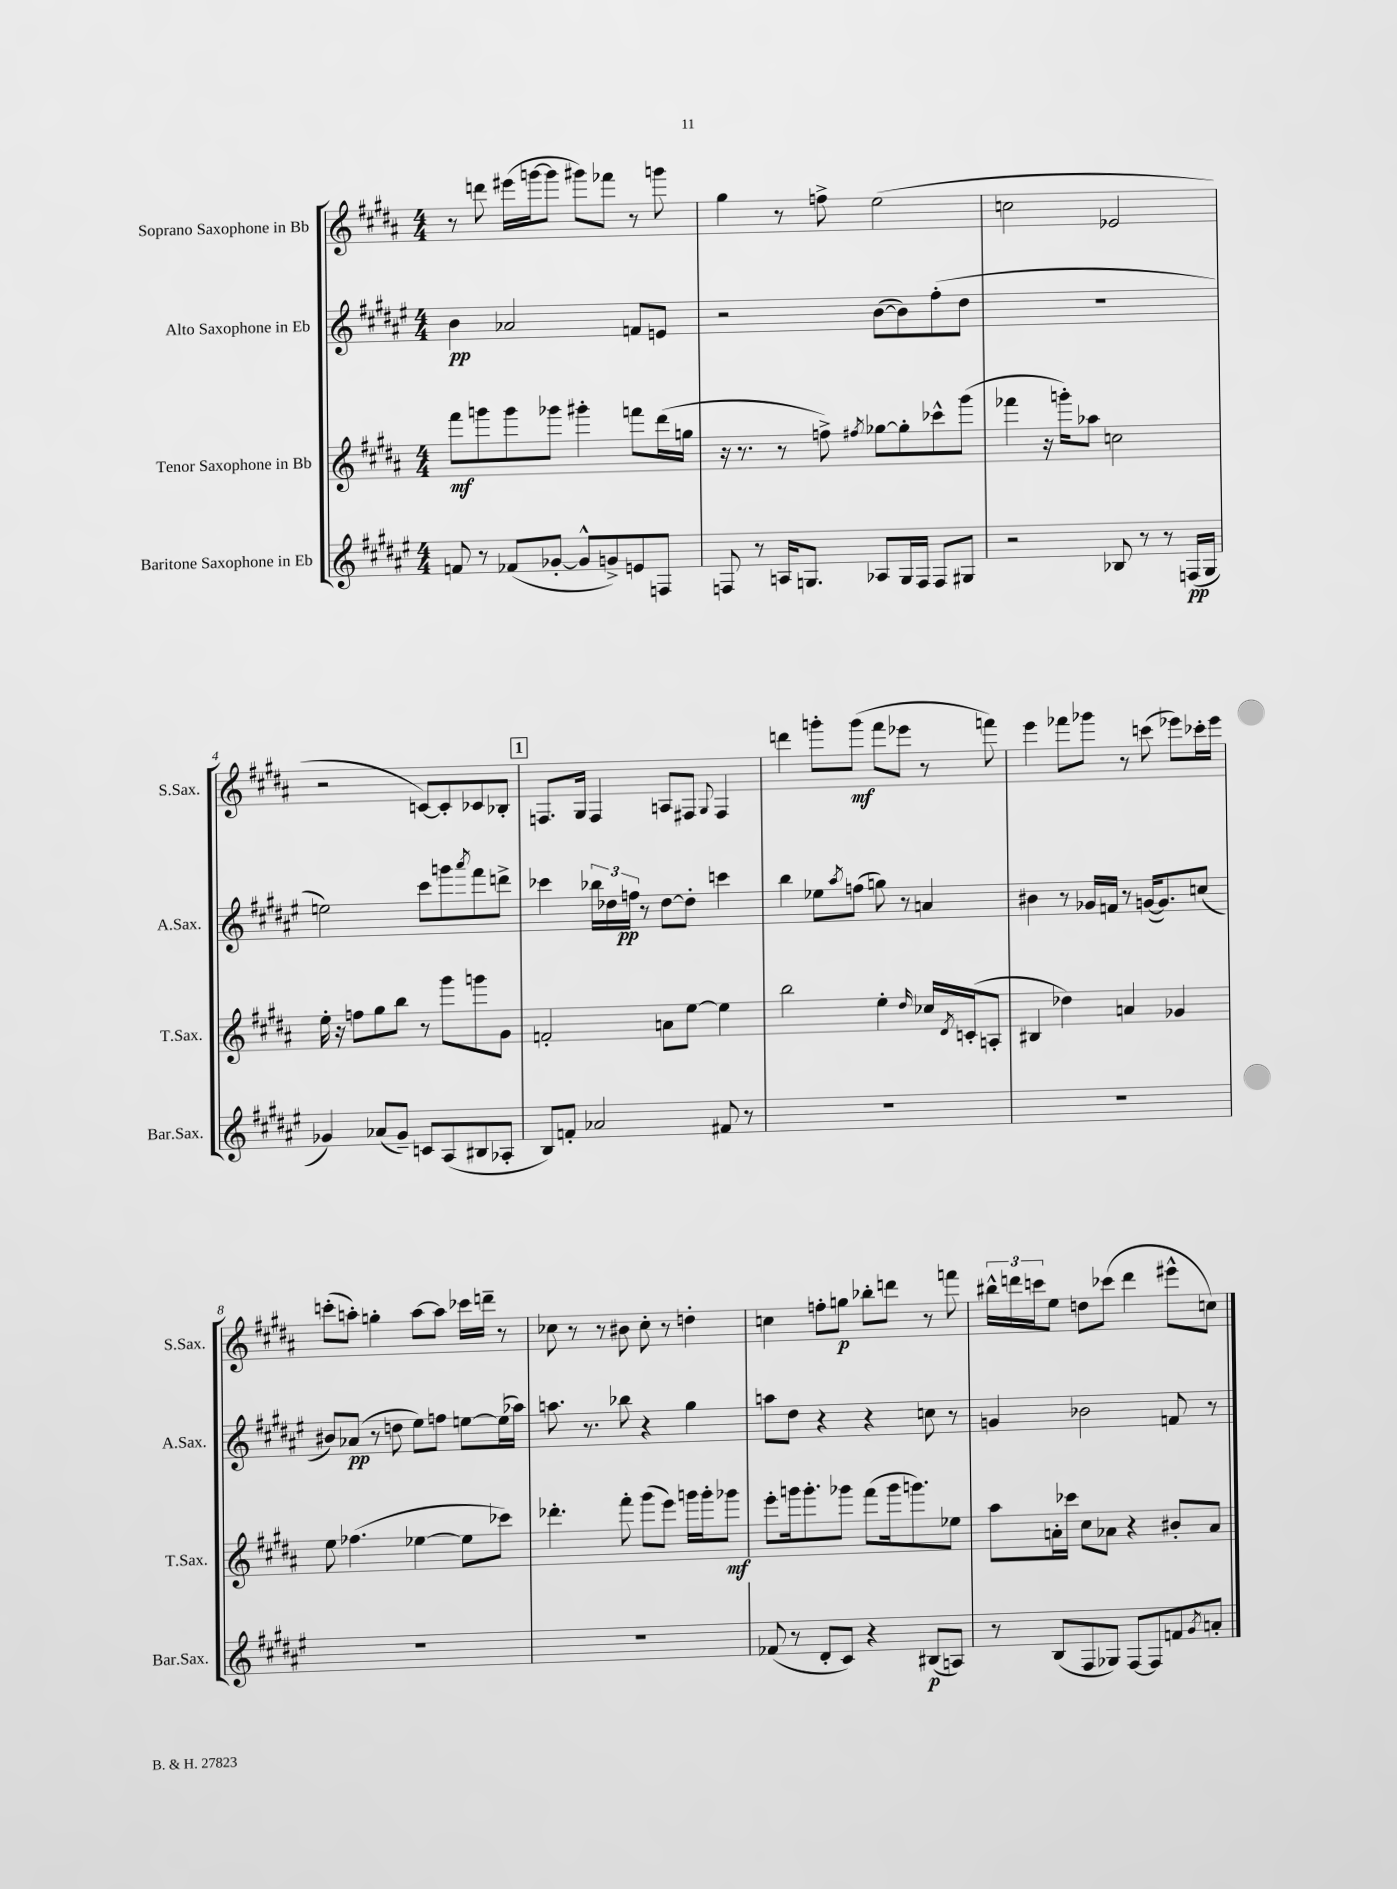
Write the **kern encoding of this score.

**kern	**kern	**kern	**kern
*staff4	*staff3	*staff2	*staff1
*clefG2	*clefG2	*clefG2	*clefG2
*k[f#c#g#d#a#e#]	*k[f#c#g#d#a#]	*k[f#c#g#d#a#e#]	*k[f#c#g#d#a#]
*M4/4	*M4/4	*M4/4	*M4/4
8f	8fff#	4b	8r
8r	8ggg	.	8ddd
(8f-	8ggg	2a-	(16eee#
.	.	.	[16ggg
[8g-'	8ggg-	.	8ggg]
8g-^^]	4ggg#'	.	8ggg#)
8g^)	.	.	8fff-
8e	8fff	8f	8r
8F	(16ddd#	8e	8ggg
.	16gg	.	.
=	=	=	=
8F	16r	2r	4gg#
.	8.r	.	.
8r	.	.	.
16A	8r	.	8r
8.G	.	.	.
.	8ff^)	.	8ff^
.	8qff#	.	.
8A-	[8gg-	([8b	(2ee
16G	8gg-']	8b])	.
16F	.	.	.
8F	8ccc-^^	(8ff#'	.
8G#	(8ggg#	8dd#	.
=	=	=	=
2r	4fff-	1r	2cc
.	16r	.	.
.	16ggg')	.	.
.	8aa-	.	.
8B-	2cc	.	2e-
8r	.	.	.
8r	.	.	.
(16F	.	.	.
16G#	.	.	.
=	=	=	=
4g-)	16ee'	2ee)	2r
.	16r	.	.
.	8ff	.	.
(8a-	8gg#	.	.
8g-~)	8bb	.	.
8c	8r	8ccc#	[8c)
(8A#	8ggg#	8ggg	8c']
.	.	8qaaa#	.
8B#	8ggg	8fff#	8c-
8A-'	8g#	8ddd^	8B-'
=	=	=	=
8B)	2f'	4ccc-	8.F
8f'	.	.	.
.	.	.	16G#
2a-	.	24bb-	4F
.	.	24dd-	.
.	.	24ff	.
.	.	8r	.
.	8a	[8dd-	8A
.	[8ee	8dd-']	8F#
.	.	.	8qqG#
8f#	4ee]	4ccc	4F#
8r	.	.	.
=	=	=	=
1r	2bb	4bb	4ddd
.	.	8ee-	8ggg'
.	.	8qaa#	.
.	.	(8ff	(8ggg
.	4ee'	8gg)	8fff#
.	.	8r	8eee-
.	16qqdd#	.	.
.	16cc-	4a	8r
.	8qd#	.	.
.	(16c'	.	.
.	8A'	.	8fff)
=	=	=	=
1r	4B#	4b#	4eee
.	4dd-)	8r	8fff-
.	.	16g-	8ggg-
.	.	16f	.
.	4a	8r	8r
.	.	([16g	(8ccc
.	.	8.g])	.
.	4g-	.	8eee-)
.	.	(8cc	16ccc-'
.	.	.	16eee-
=	=	=	=
1r	8ee	8b#)	(8ccc'
.	(4.ff-	(8a-	8aa')
.	.	8r	4gg'
.	.	8dd	.
.	[4ee-	8ee#)	[8aa
.	.	8ff	8aa]
.	8ee-]	[8ee	16ccc-
.	.	.	16ddd~
.	8ccc-)	(16ee]	8r
.	.	16aa-)	.
=	=	=	=
1r	4.ddd-'	8.aa	8cc-
.	.	.	8r
.	.	8.r	.
.	.	.	8r
.	8fff#'	8bb-	8b#
.	(8ggg#	4r	8cc-'
.	8eee)	.	8r
.	16ggg	4gg#	4dd'
.	16ggg'	.	.
.	8ggg-	.	.
=	=	=	=
(8f-	8eee'	8aa	4cc
8r	16ggg	8dd#	.
.	8.ggg'	.	.
8d#'	.	4r	8ff'
8c#)	8ggg-	.	8gg
4r	(8fff#	4r	8bb-'
.	16ggg-	.	8ddd
.	8.ggg)	.	.
(8B#	.	8cc	8r
8A)	8ee-	8r	8fff
=	=	=	=
8r	8aa#	4g	24bb#^^
.	.	.	24ddd
.	.	.	24ccc
(8B	16a'	.	8ee
.	16ccc-	.	.
8F#	8cc#	2b-	8dd
8G-)	8a-	.	(8ccc-
[8F#	4r	.	4ddd
8F#]	.	.	.
8f	8b#'	8f	8eee#^^
8qg#	.	.	.
8a'	8a-	8r	8cc)
==	==	==	==
*-	*-	*-	*-
